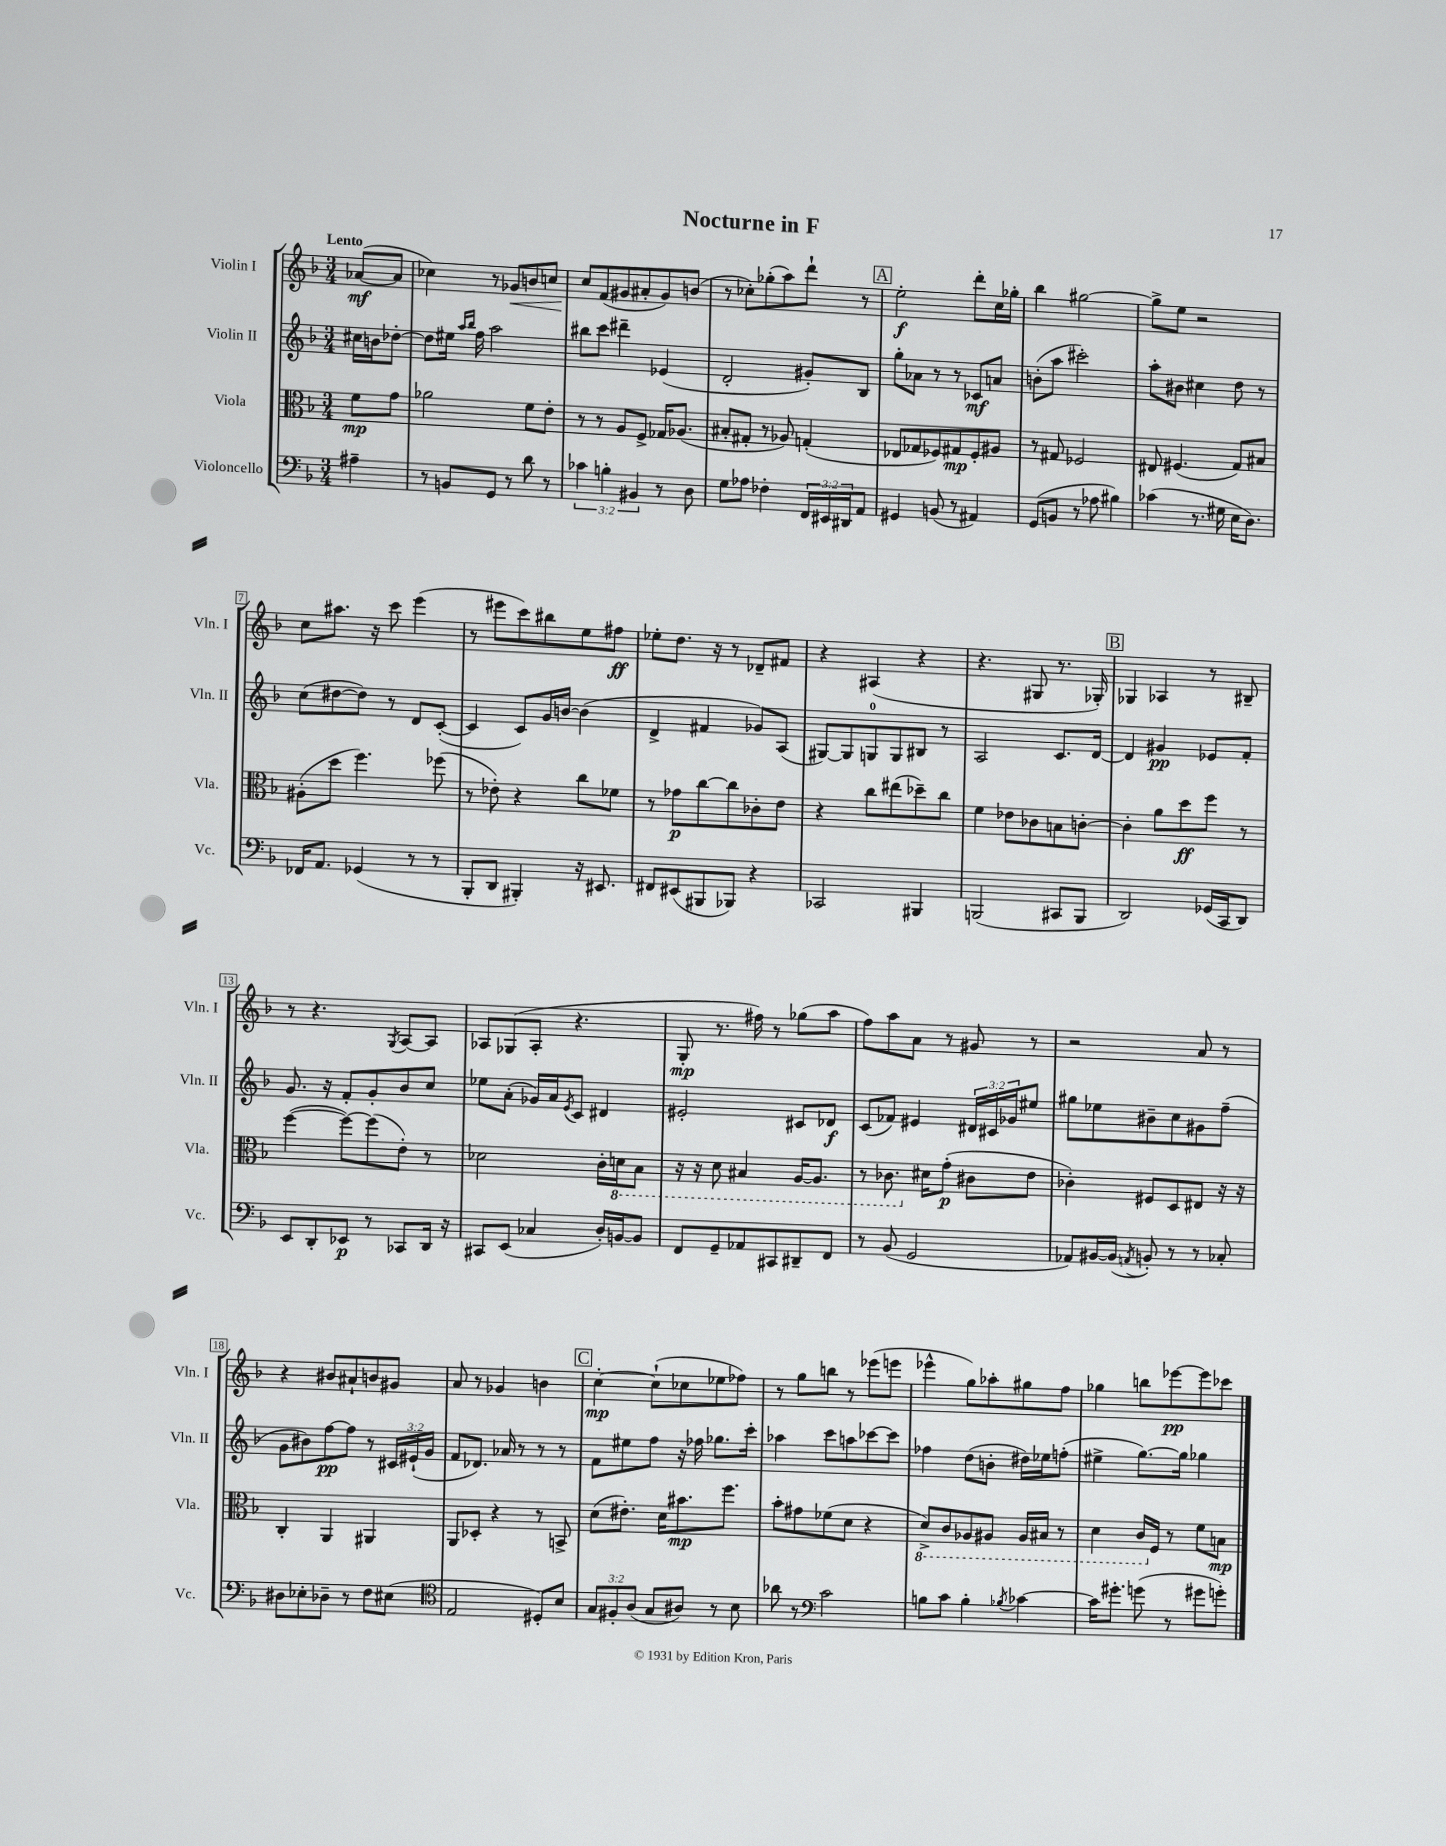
\header { title = "Nocturne in F" }
<<
\new StaffGroup <<
\new Staff = "s0" \with { instrumentName = "Violin I" shortInstrumentName = "Vln. I" } {
    \clef treble \key f \major \numericTimeSignature \time 3/4 \partial 4 \tempo "Lento"
    aes'8~\mf( aes'8 |
    ces''4) r8 ges'8\< b'8 c''8 |
    c''8\! f'8( gis'8 ais'8-. gis'8) b'8( |
    r8 ces''8-.) ges''8-.( a''8) d'''8-! r8 |
    \mark \markup { \box "A" } e''2-.\f d'''8-. c''16 ges''16-. |
    bes''4 gis''2~ |
    gis''8-> e''8 r2 |
    c''8 ais''8. r16 c'''8 e'''4( |
    r8 eis'''8 c'''8) bis''8 e''8 fis''8\ff |
    ees''8-. d''8. r16 r8 des'8-- fis'8 |
    r4 ais4( r4 |
    r4. gis8 r8. ges16-.) |
    \mark \markup { \box "B" } ges4 aes4 r8 bis8-- |
    r8 r4. \acciaccatura { g8 } a8~ a8 |
    aes8 ges8( aes8-. r4. |
    g8-.\mp r8. fis''16) r8 ges''8( a''8 |
    f''8) a''8 a'8 r8 gis'8 r8 |
    r2 a'8 r8 |
    r4 bis'8 ais'8-! b'8 gis'8 |
    a'8 r8 ges'4 b'4 |
    \mark \markup { \box "C" } c''4~-.\mp c''8-!( ces''8 ees''8 fes''8) |
    r8 g''8 b''8 r8 ees'''8( e'''8 |
    ees'''4-^ g''8) aes''8-. gis''8 f''8 |
    ges''4 b''8 ees'''8~\pp ees'''8 ces'''8 \bar "|." |
}
\new Staff = "s1" \with { instrumentName = "Violin II" shortInstrumentName = "Vln. II" } {
    \clef treble \key f \major \numericTimeSignature \time 3/4 \override Staff.TupletNumber.text = #tuplet-number::calc-fraction-text \partial 4
    cis''16 b'16 des''8~-. |
    des''8 eis''16 \grace { a''16 bes''16 } f''16 a''2 |
    bis''8 c'''8 dis'''4-- ees'4( |
    d'2-. gis'8-.) bes8 |
    \mark \markup { \box "A" } g''8-. aes'8 r8 r8 ces'8\mf a'8 |
    b'8-.( a''8 cis'''2-.) |
    a''8-. bis'8 cis''4 d''8 r8 |
    c''8( dis''8~ dis''8) r8 d'8 c'8~-.( |
    c'4 c'8) g'16 b'16~ b'4( |
    d'4-> fis'4 ges'8) a8( |
    gis8~) gis8 g8-0 g8 bis8 r8 |
    a2 c'8. d'16~ |
    \mark \markup { \box "B" } d'4 gis'4\pp ees'8 f'8-. |
    g'8. r16 f'8-. g'8-. bes'8 c''8 |
    ees''8 a'8-.( ges'16) a'16 \acciaccatura { e'8 } c'8 dis'4 |
    eis'2-. cis'8 des'8\f |
    c'8( fes'8) eis'4 \tuplet 3/2 { dis'16 cis'16 ges'16 } eis''8 |
    gis''8 ees''8 bis'8-- c''8 gis'8 f''8--( |
    g'8 bis'8) f''8~\pp f''8 r8 \tuplet 3/2 { cis'16 eis'16-!( g'16 } |
    f'8 des'8.) aes'16 r8 r8 r8 |
    \mark \markup { \box "C" } f'8 eis''8 f''8 r16 fes''16 ges''8. c'''16-. |
    aes''4 c'''8 a''8 ces'''8~ ces'''8 |
    fes''4 d''8( b'8-. dis''16) ees''16 f''8-.( |
    eis''4-> g''8.~) g''16 ges''4 \bar "|." |
}
\new Staff = "s2" \with { instrumentName = "Viola" shortInstrumentName = "Vla." } {
    \clef alto \key f \major \numericTimeSignature \time 3/4 \partial 4
    f'8\mp g'8 |
    aes'2 f'8 e'8-. |
    r8 r8 a8 f8-> ges16 aes8.( |
    bis8-. gis8-. r8 aes8) g4-.( |
    \mark \markup { \box "A" } ees8 ges8 fes8) gis8\mp fes8-. ais8 |
    r8 gis8 fes2 |
    eis8 fis4.( g8) bis8 |
    ais8-.( d''8 f''4.) fes''8( |
    r8 ees'8-.) r4 c''8 fes'8 |
    r8 ges'8\p c''8~ c''8 ces'8-. e'8 |
    r4 c''8 eis''8( des''8--) c''8 |
    f'4 ees'8 ces'8 b8 c'8~-. |
    \mark \markup { \box "B" } c'4-. a'8 d''8\ff f''8 r8 |
    f''4~( f''8~) f''8( e'8-.) r8 |
    des'2 c'16-. \ottava #-1 d!16 bes,8 |
    r16 r16 d8 bis,4 a,16~ a,8. |
    r8 ces8. \ottava #0 dis'16 g'8-.\p( cis'8 e'8 |
    ces'4-.) fis8 d8 eis8 r16 r16 |
    c4-. a,4 ais,4 |
    a,8 des8-. r4 r8 b,8-> |
    \mark \markup { \box "C" } d'8( eis'8.-.) d'16 bis'8.\mp f''8. |
    bes'8-. gis'8 fes'8( d'8 r4 |
    \ottava #-1 d8->) c8 aes,8 ais,8 ais,16 bis,16 r8 |
    d4 c16 \ottava #0 f16 r8 f'8 b8\mp \bar "|." |
}
\new Staff = "s3" \with { instrumentName = "Violoncello" shortInstrumentName = "Vc." } {
    \clef bass \key f \major \numericTimeSignature \time 3/4 \override Staff.TupletNumber.text = #tuplet-number::calc-fraction-text \partial 4
    ais4-- |
    r8 b,8 g,8 r8 d'8 r8 |
    \tuplet 3/2 { ces'4 b4-. bis,4 } r8 d8 |
    g8 aes8 fes4-. \tuplet 3/2 { f,16 eis,16 dis,16 } a,8 |
    \mark \markup { \box "A" } gis,4 b,8( r8 ais,4) |
    g,8( b,8 r8 aes8 bis4) |
    ces'4( r8. gis16 e16 d8.) |
    fes,16 a,8. ges,4( r8 r8 |
    bes,,8-. d,8 bis,,4-.) r16 eis,8. |
    fis,8 eis,8( bis,,8 bes,,8) r4 |
    ces,2 bis,,4 |
    b,,2( cis,8 b,,8 |
    \mark \markup { \box "B" } d,2) ges,16( c,16 d,8) |
    e,8 d,8-. ees,8\p r8 ces,8 d,16 r16 |
    cis,8 e,8( ces4 d16-.) b,16~ b,8 |
    f,8 g,8-- aes,8 cis,8 dis,8-- f,8 |
    r8 bes,8( g,2 |
    aes,8) bis,16~ bis,16( \acciaccatura { a,8 } b,8-.) r8 r8 ces8-. |
    dis8 ees8-. des8-- r8 f8 eis8( |
    \clef tenor e2 dis8-.) bes8 |
    \mark \markup { \box "C" } \tuplet 3/2 { g8 fis8-. a8( } g8 ais8) r8 bes8 |
    aes'8 r8 \clef bass c'2 |
    b8 c'8 b4-. \acciaccatura { bes8 } ces'4~ |
    ces'16 gis'8.-. g'8( r8 gis'8 g'8-.) \bar "|." |
}
>>
>>
\layout { \context { \Score \override BarNumber.stencil = #(make-stencil-boxer 0.1 0.3 ly:text-interface::print) } }
